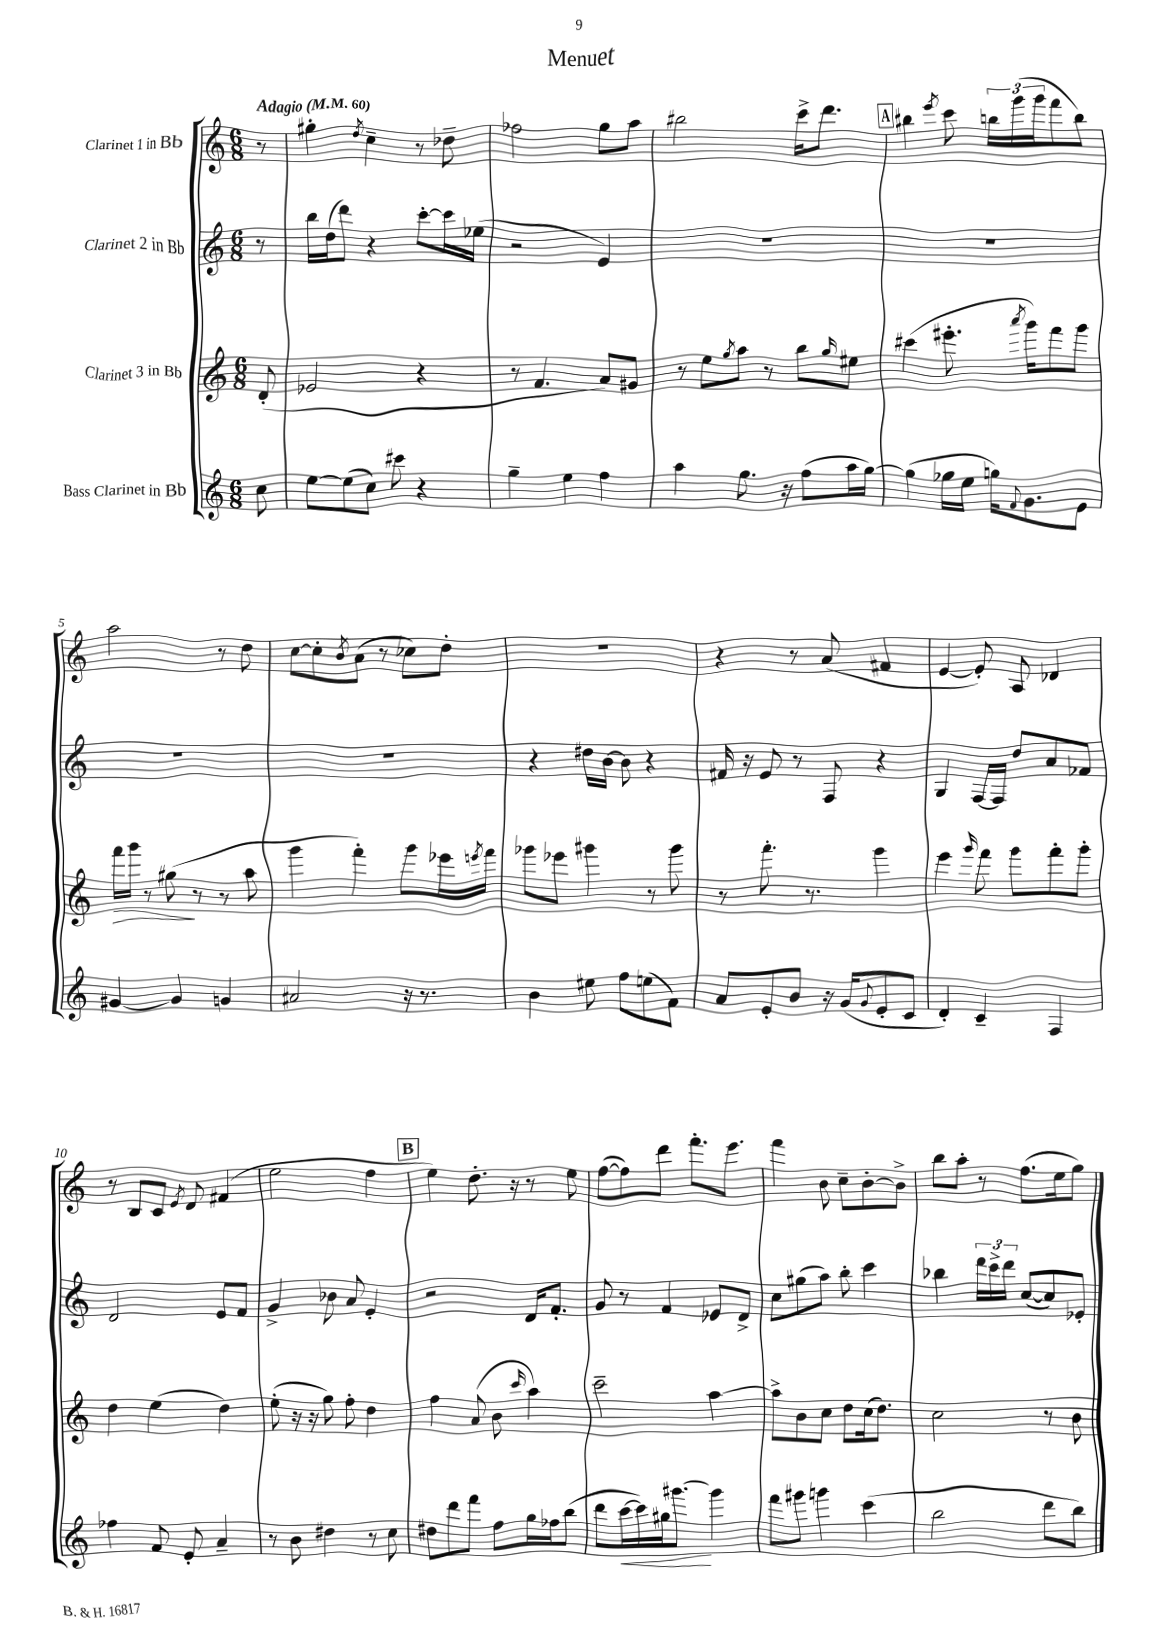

**kern	**kern	**kern	**kern
*staff4	*staff3	*staff2	*staff1
*clefG2	*clefG2	*clefG2	*clefG2
*k[]	*k[]	*k[]	*k[]
*M6/8	*M6/8	*M6/8	*M6/8
*MM60	*MM60	*MM60	*MM60
8cc	(8d'	8r	8r
=	=	=	=
[8ee	2e-	16bb	4gg#'
.	.	(16dd	.
(8ee]	.	8ddd)	.
.	.	.	8qdd
8cc)	.	4r	4cc~
8ccc#	.	.	.
4r	4r	[8ccc'	8r
.	.	16ccc]	8dd-~
.	.	(16ee-	.
=	=	=	=
4gg~	8r	2r	2ff-
.	4.f	.	.
4ee	.	.	.
4ff	8a)	4e)	8gg
.	8g#	.	8aa
=	=	=	=
4aa	8r	2.r	2bb#
.	8ee	.	.
.	8qgg	.	.
8.gg	8aa	.	.
.	8r	.	.
16r	.	.	.
(8ff	8bb	.	16ccc^
.	.	.	8.ddd
.	16qqgg	.	.
16aa	8ee#	.	.
[16gg)	.	.	.
=	=	=	=
(4gg]	(4ccc#	2.r	4bb#
.	.	.	8qeee
16gg-	8.eee#'	.	8ccc
16ee	.	.	.
16gg)	.	.	24bb
.	.	.	(24ggg
8qqf	8qaaa	.	.
8.g	16ggg)	.	.
.	.	.	24ggg
.	8fff	.	8fff
8e	8ggg	.	8bb)
=	=	=	=
[4g#	16fff	2.r	2aa
.	16ggg	.	.
.	8r	.	.
4g#]	(8gg#	.	.
.	8r	.	.
4g	8r	.	8r
.	8aa	.	8dd
=	=	=	=
2a#	4ggg	2.r	[8cc
.	.	.	8cc']
.	.	.	8qb
.	4fff')	.	(8a
.	.	.	8r
16r	8ggg	.	8cc-)
8.r	.	.	.
.	16eee-	.	8dd'
.	8qeee	.	.
.	16fff	.	.
=	=	=	=
4b	8ggg-	4r	2.r
.	8eee-	.	.
8ee#	4ggg#	16dd#	.
.	.	[16b	.
8ff	.	8b]	.
(8ee	8r	4r	.
8f)	8ggg#	.	.
=	=	=	=
8a	8r	16f#	4r
.	.	16r	.
8e'	8.fff'	8e	.
8b	.	8r	8r
.	8.r	.	.
16r	.	8F	(8a
(16g	.	.	.
8qqg	.	.	.
8e'	4ggg	4r	4f#
8c	.	.	.
=	=	=	=
4d')	4eee	4G	[4e
.	16qqggg	.	.
4c~	8fff	[16F	8e'])
.	.	16F]	.
.	8ggg	8dd	8A
4F	8fff'	8a	4d-
.	8ggg'	8f-	.
=	=	=	=
4ff-	4dd	2d	8r
.	.	.	8B
8f	(4ee	.	8c
.	.	.	8qe
8e'	.	.	8d
4a~	4dd)	8e	(4f#
.	.	8f	.
=	=	=	=
8r	(8ee'	4g^	2ee
8b	16r	.	.
.	16r	.	.
4dd#	8gg)	8b-	.
.	8ff'	8a	.
8r	4dd	4e'	4ff
8cc	.	.	.
=	=	=	=
8dd#	4ff	2r	4ee)
8ddd	.	.	.
8fff	(8a	.	8.dd'
8ff	8b	.	.
.	.	.	16r
.	16qqccc	.	.
16gg	4aa)	16d	8r
16ff-	.	8.f'	.
(8bb	.	.	8ee
=	=	=	=
8ddd	2ccc~	8g	([8ff
[16ccc	.	8r	8ff])
16ccc])	.	.	.
16gg#	.	4f	8ddd
[8.ggg#	.	.	.
.	.	.	8.fff'
4ggg#]	[4aa	8e-	.
.	.	.	8.eee
.	.	8d^	.
=	=	=	=
8fff	8aa^]	8cc	4fff
8ggg#	8b	(8gg#	.
4ggg	8cc	8aa)	8b
.	8dd	8bb'	8cc~
(4ccc	(16cc	4ccc	[8b'
.	8.dd)	.	.
.	.	.	8b^]
=	=	=	=
2bb	2cc	4bb-	8bb
.	.	.	8aa'
.	.	24ddd	8r
.	.	24ccc^	.
.	.	24ddd	.
.	.	([8cc	(8.ff
8ddd	8r	8cc])	.
.	.	.	16ee
8bb)	8b	8e-'	8gg)
==	==	==	==
*-	*-	*-	*-
